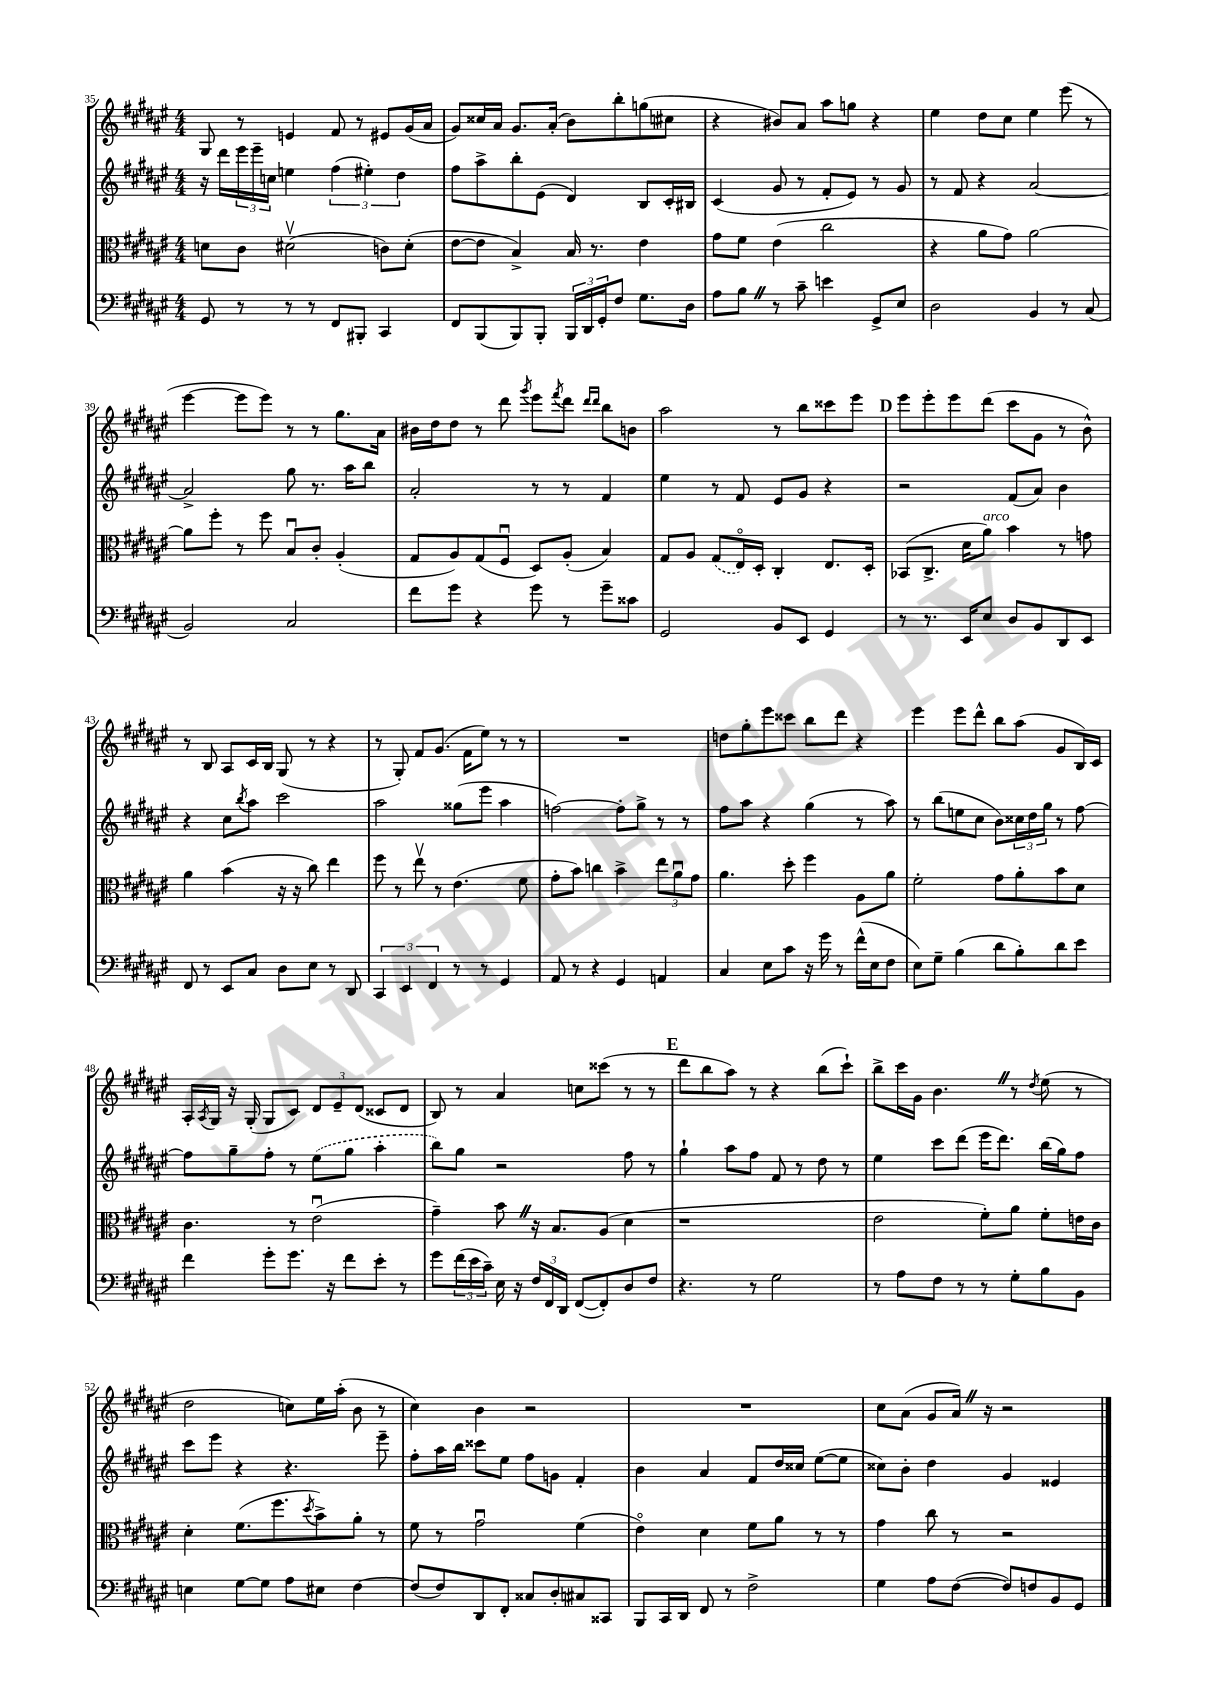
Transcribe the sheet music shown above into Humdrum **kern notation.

**kern	**kern	**kern	**kern
*staff4	*staff3	*staff2	*staff1
*clefF4	*clefC3	*clefG2	*clefG2
*k[f#c#g#d#a#e#]	*k[f#c#g#d#a#e#]	*k[f#c#g#d#a#e#]	*k[f#c#g#d#a#e#]
*M4/4	*M4/4	*M4/4	*M4/4
8GG#	8d	16r	8G#
.	.	16ddd#	.
8r	8c#	24eee#	8r
.	.	24eee#~	.
.	.	24cc	.
8r	(2d#v	4ee	4e
8r	.	.	.
8FF#	.	(6ff#	8f#
8BBB#'	.	.	8r
.	.	6ee#')	.
4CC#	8c)	.	8e#
.	.	6dd#	.
.	(8d#'	.	(16g#
.	.	.	16a#
=	=	=	=
8FF#	[8e#	8ff#	8g#)
(8BBB	8e#]	8aa#^	16cc##
.	.	.	16a#
8BBB)	4B^)	8bb'	8.g#
8BBB'	.	(8e#	.
.	.	.	(16a#'
24BBB	16B	4d#)	8b)
24DD#	.	.	.
.	8.r	.	.
24GG#'	.	.	.
8F#	.	.	8bb'
8.G#	4e#	8B	(8gg
.	.	16c#'	8cc#
16D#	.	16B#	.
=	=	=	=
8A#	8g#	(4c#	4r
8B	8f#	.	.
8r	(4e#	8g#	8b#)
8c#~	.	8r	8a#
4e	2cc#	8f#'	8aa#
.	.	8e#)	8gg
8GG#^	.	8r	4r
8E#	.	8g#	.
=	=	=	=
2D#	4r	8r	4ee#
.	.	8f#	.
.	8a#	4r	8dd#
.	8g#)	.	8cc#
4BB	[2a#	[2a#	4ee#
8r	.	.	(8eee#
(8C#	.	.	8r
=	=	=	=
2BB)	8a#]	2a#^]	[4eee#
.	8ff#'	.	.
.	8r	.	8eee#]
.	8ff#	.	8eee#)
2C#	8Bu	8gg#	8r
.	8c#'	8.r	8r
.	(4A#'	.	8.gg#
.	.	16aa#	.
.	.	8bb	.
.	.	.	16a#
=	=	=	=
8f#	8G#	2a#'	16b#
.	.	.	16dd#
8g#	8A#)	.	8dd#
4r	(8G#	.	8r
.	8F#u	.	8ddd#
.	.	.	8qggg#
8g#	8D#)	8r	8eee#
.	.	.	8qfff#
8r	(8A#'	8r	8ddd#
.	.	.	16qqddd#
.	.	.	16qqddd#
8g#~	4B)	4f#	8bb
8c##	.	.	8b
=	=	=	=
2GG#	8G#	4ee#	2aa#
.	8A#	.	.
.	(8G#	8r	.
.	16E#o)	8f#	.
.	16D#'	.	.
8BB	4C#'	8e#	8r
8EE#	.	8g#	8bb
4GG#	8.E#	4r	8ccc##
.	.	.	8eee#
.	16D#'	.	.
=	=	=	=
8r	(8BB-	2r	8eee#
8.r	8.C#^	.	8eee#'
.	.	.	8eee#
16EE#	16d#	.	.
8E#	8a#)	.	(8ddd#
8D#	4b	(8f#	8ccc#
8BB	.	8a#)	8g#
8DD#	8r	4b	8r
8EE#	8g	.	8b^^)
=	=	=	=
8FF#	4a#	4r	8r
8r	.	.	8B
8EE#	(4b	8cc#	8A#
.	.	8qbb	.
8C#	.	8aa#	16c#
.	.	.	16B
8D#	16r	2ccc#	(8G#
.	16r	.	.
8E#	8cc#)	.	8r
8r	4ee#	.	4r
8DD#	.	.	.
=	=	=	=
6CC#	8ff#	2aa#	8r
.	8r	.	8G#')
6EE#	.	.	.
.	8ee#v	.	8f#
6FF#	.	.	.
.	8r	.	(8.g#
8r	(4.e#	(8gg##	.
.	.	.	16f#
8r	.	8eee#	8ee#)
4GG#	.	4aa#	8r
.	8f#	.	8r
=	=	=	=
8AA#	8g#'	[2ff)	1r
8r	8b)	.	.
4r	4cc	.	.
4GG#	4b^	8ff']	.
.	.	8gg#^	.
4AA	12ee#	8r	.
.	12a#u	.	.
.	.	8r	.
.	12g#	.	.
=	=	=	=
4C#	4.a#	8ff#	8dd
.	.	8aa#	8gg#'
8E#	.	4r	8eee#
8c#	8dd#'	.	8ccc##
16r	4ff#	(4gg#	8bb
16g#	.	.	.
8r	.	.	8ddd#
(16f#^^	8A#	8r	4r
16E#	.	.	.
8F#	8a#	8aa#)	.
=	=	=	=
8E#)	2f#'	8r	4eee#
8G#~	.	(8bb	.
(4B	.	8ee	8eee#
.	.	8cc#	8ddd#^^
8d#	8g#	8b)	8bb
8B')	8a#'	24cc##	(8aa#
.	.	24dd#	.
.	.	24gg#	.
8d#	8b	8r	8g#
8e#	8d#	[8ff#	16B)
.	.	.	16c#
=	=	=	=
4f#	4.c#	8ff#]	16A#'
.	.	.	8qA#
.	.	.	16G#
.	.	8gg#~	16r
.	.	.	(16G#'
8g#'	.	8ff#'	8G#
8.g#	8r	8r	8c#)
.	(2e#u	(8ee#	12d#
16r	.	.	.
.	.	.	12e#~
8f#	.	8gg#	.
.	.	.	(12d#
8e#'	.	4aa#'	8c##
8r	.	.	8d#
=	=	=	=
8g#	4g#~)	8bb)	8B)
(24f#	.	8gg#	8r
24e#	.	.	.
24c#~)	.	.	.
16E#	8b	2r	4a#
16r	.	.	.
24F#	16r	.	.
24FF#	.	.	.
.	8.B	.	.
24DD#	.	.	.
([8FF#	.	.	8cc
8FF#'])	(8A#	.	(8ccc##
8D#	4d#	8ff#	8r
8F#	.	8r	8r
=	=	=	=
4.r	1r	4gg#`	8ddd#
.	.	.	8bb
.	.	8aa#	8aa#)
8r	.	8ff#	8r
2G#	.	8f#	4r
.	.	8r	.
.	.	8dd#	(8bb
.	.	8r	8ccc#`)
=	=	=	=
8r	2e#	4ee#	8bb^
8A#	.	.	16ccc#
.	.	.	16g#
8F#	.	8ccc#	4.b
8r	.	(8ddd#	.
8r	8f#')	16eee#	.
.	.	8.ddd#)	.
8G#'	8a#	.	8r
.	.	.	8qdd#
8B	8f#'	(16bb	(8ee#
.	.	16gg#)	.
8BB	16e	8ff#	8r
.	16c#	.	.
=	=	=	=
4E	4d#'	8ccc#	2dd#
.	.	8eee#	.
[8G#	(8.f#	4r	.
8G#]	.	.	.
.	8.ff#	.	.
8A#	.	4.r	8cc)
.	8qdd#	.	.
8E#	8b^)	.	16ee#
.	.	.	(16aa#'
[4F#	8a#'	.	8b
.	8r	8eee#~	8r
=	=	=	=
(8F#]	8f#	8ff#'	4cc#)
8F#)	8r	16aa#	.
.	.	16bb	.
8DD#	2g#u	8ccc##	4b
8FF#'	.	8ee#	.
8C##	.	8ff#	2r
8D#'	.	8g	.
8C#	(4f#	4f#'	.
8CC##	.	.	.
=	=	=	=
8BBB	4e#o)	4b	1r
16CC#	.	.	.
16DD#	.	.	.
8FF#	4d#	4a#	.
8r	.	.	.
2F#^	8f#	8f#	.
.	8a#	16dd#	.
.	.	16cc##	.
.	8r	([8ee#	.
.	8r	8ee#]	.
=	=	=	=
4G#	4g#	8cc##)	8cc#
.	.	8b'	(8a#
8A#	8cc#	4dd#	8g#
([8F#	8r	.	16a#)
.	.	.	16r
8F#])	2r	4g#	2r
8F	.	.	.
8BB	.	4e##	.
8GG#	.	.	.
==	==	==	==
*-	*-	*-	*-
